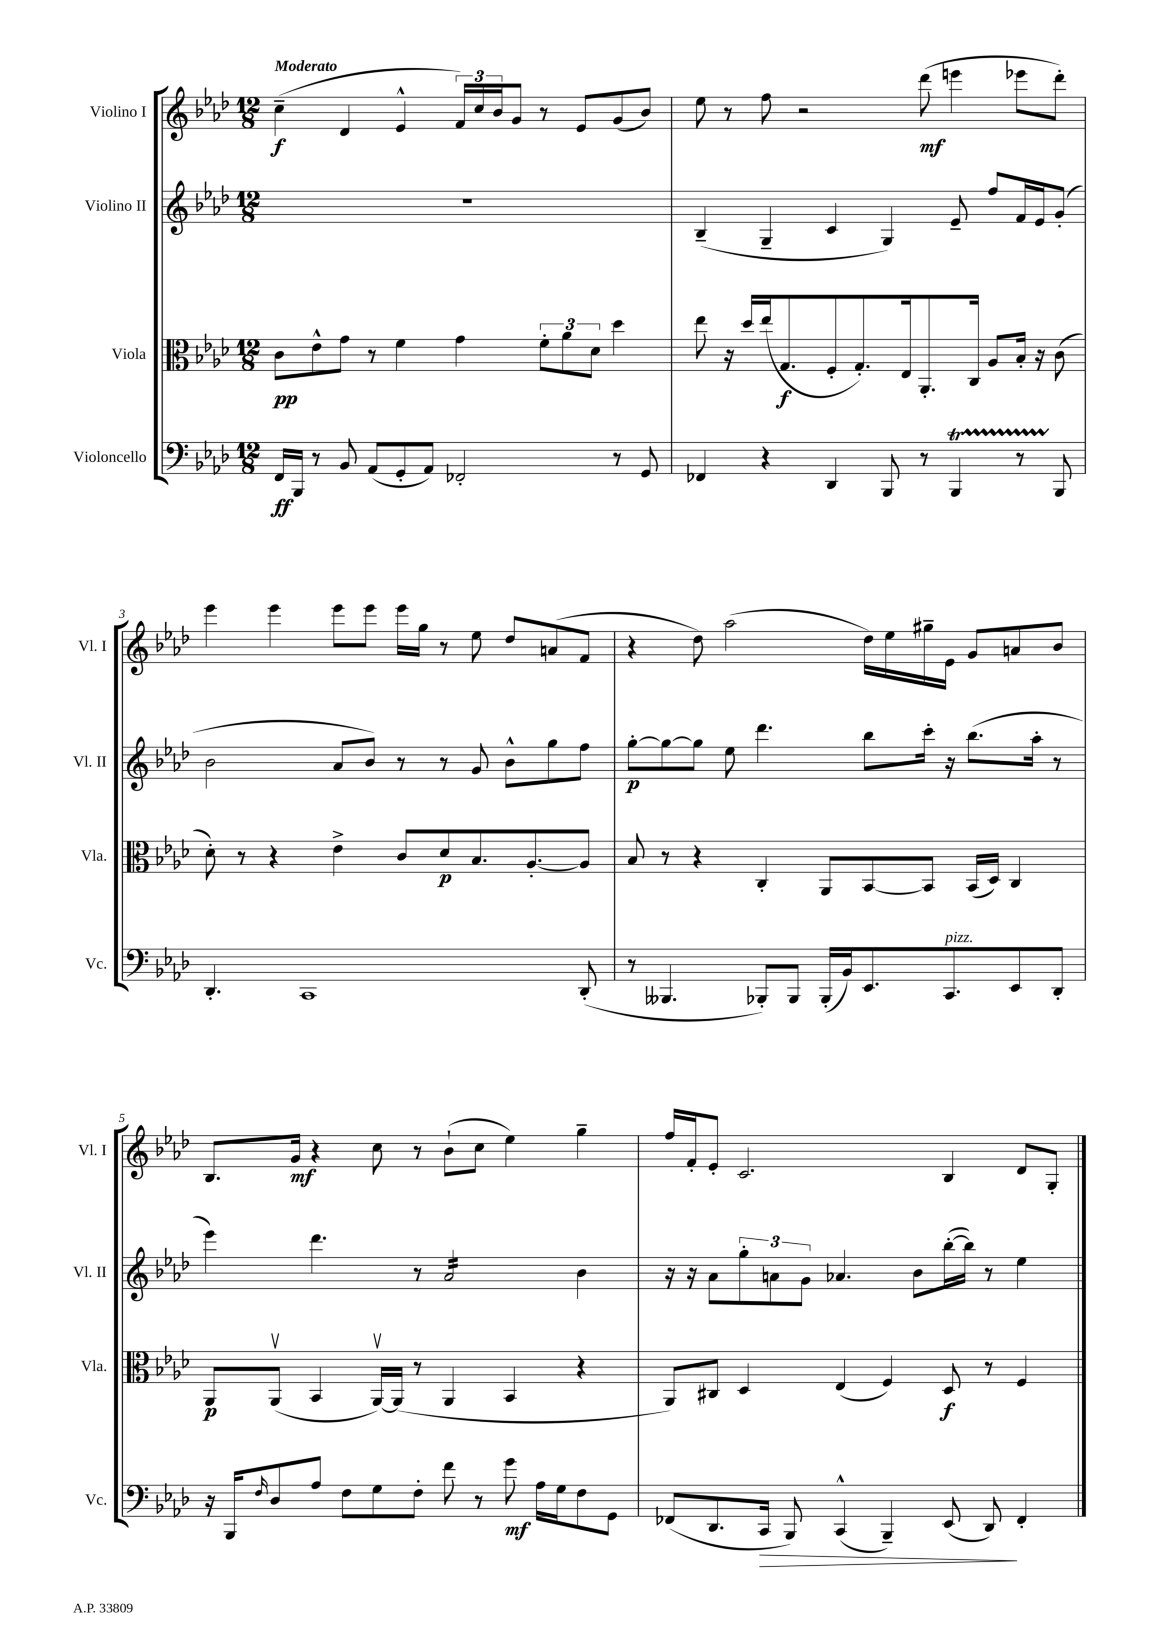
<<
\new StaffGroup <<
\new Staff = "s0" \with { instrumentName = "Violino I" shortInstrumentName = "Vl. I" } {
    \clef treble \key aes \major \numericTimeSignature \time 12/8 \tempo "Moderato"
    c''4--\f( des'4 ees'4-^ \tuplet 3/2 { f'16) c''16 bes'16 } g'8 r8 ees'8 g'8( bes'8) |
    ees''8 r8 f''8 r2 des'''8\mf( e'''4 ees'''8 des'''8-.) |
    ees'''4 ees'''4 ees'''8 ees'''8 ees'''16 g''16 r8 ees''8 des''8 a'8( f'8 |
    r4 des''8) aes''2( des''16) ees''16 gis''16-- ees'16 g'8 a'8 bes'8 |
    bes8. g'16\mf r4 c''8 r8 bes'8-!( c''8 ees''4) g''4-- |
    f''16 f'16-. ees'8-. c'2. bes4 des'8 g8-. \bar "|." |
}
\new Staff = "s1" \with { instrumentName = "Violino II" shortInstrumentName = "Vl. II" } {
    \clef treble \key aes \major \numericTimeSignature \time 12/8
    R1. |
    bes4--( g4-- c'4 g4) ees'8-- f''8 f'16 ees'16 g'8-.( |
    bes'2 aes'8 bes'8) r8 r8 g'8 bes'8-^ g''8 f''8 |
    g''8~-.\p g''8~ g''8 ees''8 des'''4. bes''8 c'''16-. r16 bes''8.( aes''16-. r8 |
    ees'''4) des'''4. r8 aes'2:16 bes'4 |
    r16 r16 aes'8 \tuplet 3/2 { g''8-. a'8 g'8 } aes'4. bes'8 bes''16~-.( bes''16) r8 ees''4 \bar "|." |
}
\new Staff = "s2" \with { instrumentName = "Viola" shortInstrumentName = "Vla." } {
    \clef alto \key aes \major \numericTimeSignature \time 12/8
    c'8\pp ees'8-^ g'8 r8 f'4 g'4 \tuplet 3/2 { f'8-. aes'8 des'8 } des''4 |
    ees''8 r16 des''16 ees''16( g8.\f f8-. g8.-.) ees16 aes,8.-. c16 aes8 bes16-. r16 c'8( |
    des'8-.) r8 r4 ees'4-> c'8 des'8\p bes8. aes8.~-. aes8 |
    bes8 r8 r4 c4-. aes,8 bes,8~ bes,8 bes,16( des16) c4 |
    aes,8\p aes,8\upbow( bes,4 aes,16~\upbow) aes,16( r8 aes,4 bes,4 r4 |
    aes,8) cis8 des4 ees4( f4) des8\f r8 f4 \bar "|." |
}
\new Staff = "s3" \with { instrumentName = "Violoncello" shortInstrumentName = "Vc." } {
    \clef bass \key aes \major \numericTimeSignature \time 12/8
    f,16\ff bes,,16 r8 bes,8 aes,8( g,8-. aes,8) fes,2-. r8 g,8 |
    fes,4 r4 des,4 bes,,8 r8 bes,,4\startTrillSpan r8 bes,,8\stopTrillSpan |
    des,4.-. c,1 des,8-.( |
    r8 beses,,4. bes,,8-.) bes,,8 bes,,16-.( bes,16) ees,8. c,8.^\markup { \italic "pizz." } ees,8 des,8-. |
    r16 bes,,16 \grace { f16 } des8 aes8 f8 g8 f8-. f'8 r8 g'8\mf aes16 g16 f8 g,8 |
    fes,8( des,8. c,16\> bes,,8) c,4-^( bes,,4--) ees,8( des,8\!) fes,4-. \bar "|." |
}
>>
>>
